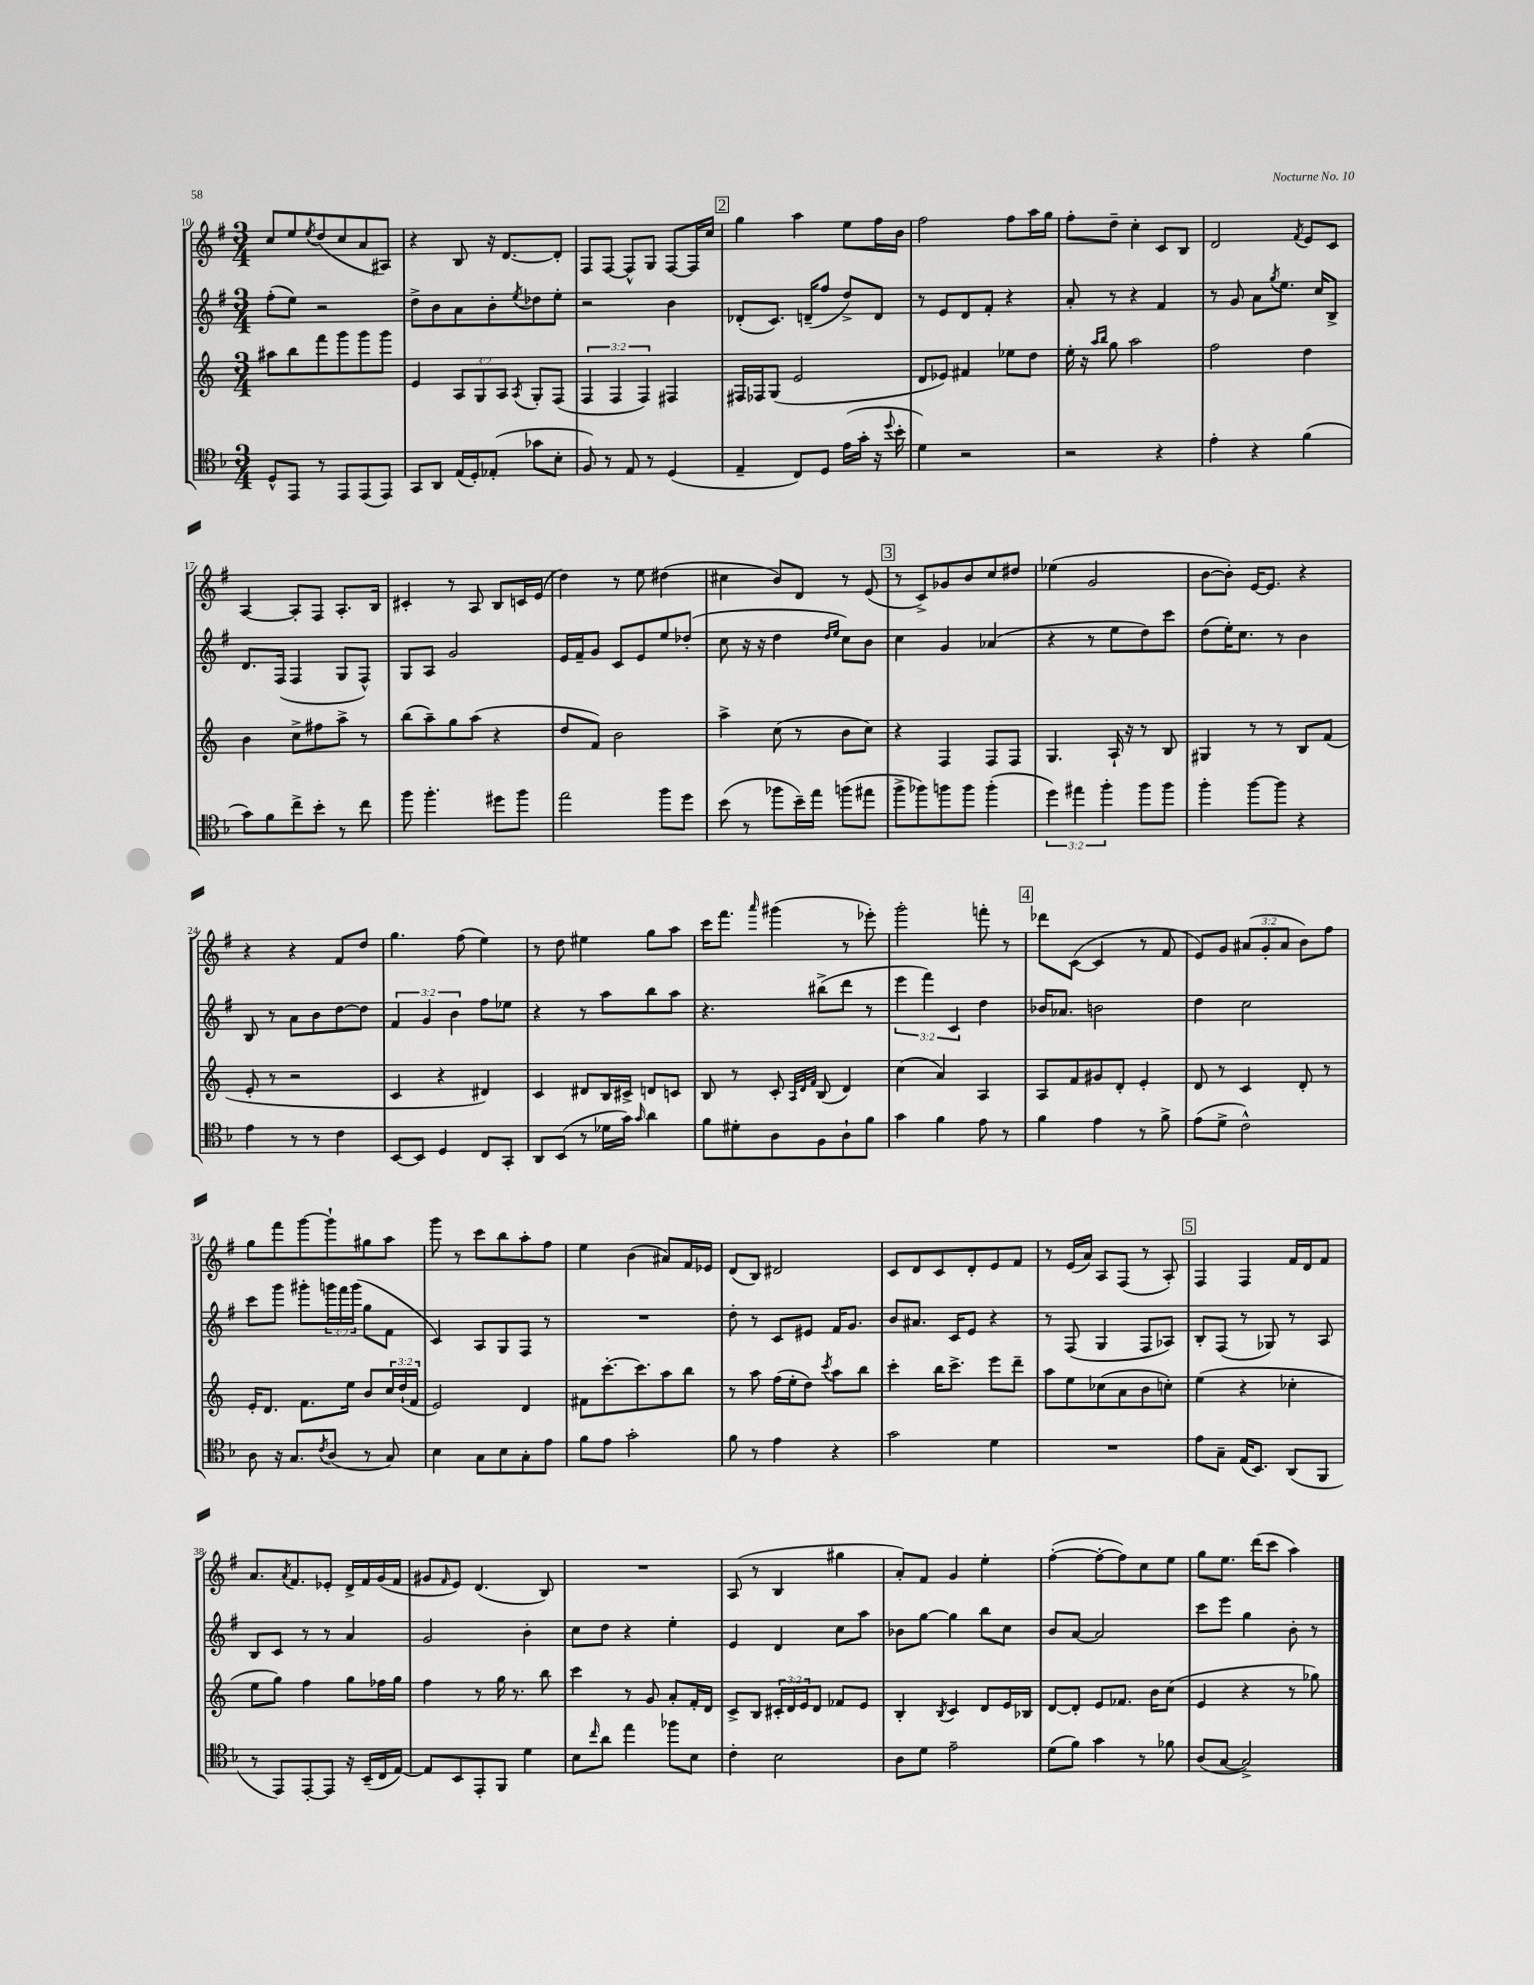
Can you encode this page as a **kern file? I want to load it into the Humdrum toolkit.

**kern	**kern	**kern	**kern
*staff4	*staff3	*staff2	*staff1
*clefC4	*clefG2	*clefG2	*clefG2
*k[b-]	*k[]	*k[f#]	*k[f#]
*M3/4	*M3/4	*M3/4	*M3/4
8D^^	8aa#	(8ff#'	8cc
8EE	8bb	8ee)	8ee
.	.	.	8qee
8r	8fff	2r	(8dd
8EE	8ggg	.	8cc
(8EE	8ggg	.	8a
8EE)	8ggg	.	8A#)
=	=	=	=
8GG	4e	8dd^	4r
8AA	.	8b	.
(16E	12A	8a	8B
16D')	.	.	.
.	12G	.	.
(8E-'	.	8b'	16r
.	12A	.	.
.	.	.	[8.d
.	8qA	8qee	.
8g-	8G'	8dd-	.
8B-'	(8F	8ee'	8d']
=	=	=	=
8F)	6F	2r	8F#
8r	.	.	[8F#
.	6F	.	.
8E	.	.	8F#^^]
.	6F)	.	.
8r	.	.	8G
(4D	4F#	4b	[8F#
.	.	.	16F#]
.	.	.	16cc
=	=	=	=
4E~	16F#	(8d-'	4gg
.	16F-	.	.
.	(8G	8.c)	.
8C)	2e	.	4aa
.	.	(16d~	.
8D	.	8ff#	.
(16e	.	8dd^)	8ee
16g'	.	.	.
16r	.	8d	16ff#
8qqdd	.	.	.
16b-'	.	.	16b
=	=	=	=
4d)	8d	8r	2ff#
.	8e-)	8e	.
2r	4f#	8d	.
.	.	8f#'	.
.	8ee-	4r	8ff#
.	8dd	.	16aa
.	.	.	16gg
=	=	=	=
2r	16ee'	8a'	8ff#'
.	16r	.	.
.	16qqaa	.	.
.	16qqbb	.	.
.	8gg	8r	8dd~
.	2aa	4r	4cc'
4r	.	4f#	8c
.	.	.	8B
=	=	=	=
4e'	2ff	8r	2d
.	.	8g	.
4r	.	8a	.
.	.	8qgg	.
.	.	8.ee	.
.	.	.	8qf#
(4f	4dd	.	8e
.	.	16cc	.
.	.	8B^	8c
=	=	=	=
8g)	4b	8.d	[4A
8f	.	.	.
.	.	(16F#	.
8cc^	8cc^	4F#	8A']
8b-'	8ff#	.	8F#
8r	8aa^	8G	8.A'
8cc	8r	8F#^^)	.
.	.	.	16B
=	=	=	=
8ff	(8bb	8G	4c#'
4.ff'	8aa~)	8A	.
.	8gg	2g	8r
.	(8aa	.	8A
8dd#	4r	.	8B
8ff	.	.	16c
.	.	.	(16e
=	=	=	=
2ee	8dd	16e	4dd)
.	.	16f#~	.
.	8f)	8g	.
.	2b	8c	8r
.	.	8e	8ee
8ff	.	8ee	(4dd#
8dd	.	(8dd-'	.
=	=	=	=
(8b-	4aa^	8cc	4cc#
8r	.	16r	.
.	.	16r	.
8ff-	(8cc	4dd	8b)
16b-~)	8r	.	8d
16ee	.	.	.
.	.	16qqdd	.
.	.	16qqee	.
(8ff	8b	8cc)	8r
8ee#	8cc)	8b	(8e
=	=	=	=
8ff^	4r	4cc	8r
8ff-)	.	.	8c^)
8ff	4F	4g	8g-
8ff	.	.	8b
(4ff'	8F	(4a-	8cc
.	8F	.	8dd#
=	=	=	=
6dd)	4.G	4r	(4ee-
6ee#	.	.	.
.	.	8r	2g
6ff'	.	.	.
.	16A`	8ee	.
.	16r	.	.
8ff	8r	8dd)	.
8ff	8B	8ccc	.
=	=	=	=
4ff'	4G#	(8dd	[8b
.	.	16ee')	8b'])
.	.	8.cc	.
[8ff	8r	.	[16e
.	.	.	8.e]
8ff]	8r	8r	.
4r	8B	4b	4r
.	(8f	.	.
=	=	=	=
4e	8e'	8B	4r
.	8r	8r	.
8r	2r	8a	4r
8r	.	8b	.
4c	.	[8dd	8f#
.	.	8dd]	8dd
=	=	=	=
[8BB-	4c	6f#	4.gg
8BB-]	.	.	.
.	.	6g	.
4D	4r	.	.
.	.	6b	.
.	.	.	(8ff#
8C	4d#)	8ff#	4ee)
8GG'	.	8ee-	.
=	=	=	=
8AA	4c	4r	8r
(8BB-	.	.	8dd
8r	8d#	8r	4ee#
16d-	16B	8aa	.
16g)	16c#^	.	.
16qqg	.	.	.
4a	8d	8bb	8gg
.	8c	8aa	8aa
=	=	=	=
8f	8B	4.r	16ccc
.	.	.	8.fff#
8d#'	8r	.	.
.	.	.	16qqaaa
8A	8c'	.	(4ggg#
.	32qqA	.	.
.	32qqd	.	.
.	32qqf	.	.
8F	(8B	(8bb#^	.
8A`	4d)	8ddd	8r
8f	.	8r	8eee-')
=	=	=	=
4g	(4cc	6eee	2ggg'
.	.	6fff#)	.
4f	4a)	.	.
.	.	6c	.
8e	4A	4dd	8fff'
8r	.	.	8r
=	=	=	=
4f	8A	16b-	8ddd-
.	.	8.a-	.
.	8f	.	([8c
4e	8g#	2b	4c]
.	8d'	.	.
8r	4e'	.	8r
8f^	.	.	8f#
=	=	=	=
(8e	8d	4dd	8e)
8d^	8r	.	8g
2c^^)	4c	2cc	(12a#
.	.	.	12g'
.	.	.	12a#
.	8d'	.	8b)
.	8r	.	8ff#
=	=	=	=
8A	16e'	8ccc	8gg
.	8.d	.	.
16r	.	8ggg	8fff#
8.G	.	.	.
.	8.f	8ggg#'	[8ggg
8qc	.	.	.
(8A	.	24ggg	8ggg`]
.	.	24fff#	.
.	16ee	.	.
.	.	(24ggg	.
8r	8b	8gg	8gg#
8G)	24cc	8f#	8aa
.	(24dd`	.	.
.	24f	.	.
=	=	=	=
4B-	2e)	4c)	8ggg
.	.	.	8r
8G	.	8A	8ccc
8B-	.	8G	8bb
8G'	4d	8F#	8aa'
8e	.	8r	8ff#
=	=	=	=
8f	8f#	2.r	4ee
8e	[8.ccc'	.	.
2g'	.	.	(4b
.	8.ccc]	.	.
.	8aa	.	8a#)
.	8bb	.	16f#
.	.	.	16e-
=	=	=	=
8f	8r	8dd'	(8d
8r	8aa	8r	8B)
4e	(16ff	8c	2d#
.	16ee'	.	.
.	8dd)	8e#	.
.	8qccc	.	.
4r	8aa	16f#	.
.	.	8.g	.
.	8bb	.	.
=	=	=	=
2g	4ccc'	8b	8c
.	.	8.a#	8d
.	16bb	.	8c
.	8.ccc^	16c	.
.	.	8e	8d'
4d	8eee	4r	8e
.	8ddd~	.	8f#
=	=	=	=
2.r	8aa	8r	8r
.	8ee	(8F#	(16e
.	.	.	16a)
.	(8cc-	4G	8A
.	8a	.	(8F#
.	8b	8F#	8r
.	8cc')	8A-)	8A')
=	=	=	=
8e	(4ee	8B'	4F#
8G~	.	(8F#	.
(16E	4r	8r	4F#
8.BB-)	.	.	.
.	.	8G-)	.
(8AA	4cc-'	8r	16f#
.	.	.	16d
8FF	.	8A	8f#
=	=	=	=
8r	8ee	8B	8.a
8EE)	8gg)	8c	.
.	.	.	8qa
.	.	.	8.f#
[8EE'	4ff	8r	.
8EE]	.	8r	8e-'
16r	8gg	4a	16d^
(16BB-~	.	.	16f#
16C	16ff-	.	(16g
[16E)	16gg	.	16f#
=	=	=	=
8E]	4ff	2g	8g#
.	.	.	16qqf#
8BB-	.	.	8e)
8EE'	8r	.	(4.d
8FF	16gg	.	.
.	8.r	.	.
4d	.	4b'	.
.	8bb	.	8B)
=	=	=	=
8B-	4ccc	8cc	2.r
16qqcc	.	.	.
8a	.	8dd	.
4ee	8r	4r	.
.	8g	.	.
8ff-	8a'	4ee'	.
8B-	16f'	.	.
.	16d	.	.
=	=	=	=
4c'	8c^	4e	(8A
.	8B	.	8r
2B-	24c#'	4d	4B
.	24d	.	.
.	24e	.	.
.	8d	.	.
.	8f-	8cc	4gg#
.	8e	8aa	.
=	=	=	=
8A	4B'	8b-	8a')
8d	.	[8gg	8f#
.	8qB	.	.
2e~	4c	4gg]	4g
.	8d	8bb	4ee'
.	16e	8cc	.
.	16B-	.	.
=	=	=	=
(8d	[8d	8b	([4ff#'
8f)	8d']	[8a	.
4g	8e	2a]	8ff#'_
.	8.f-	.	8ff#])
8r	.	.	8cc
.	16b	.	.
8f-	(8cc	.	8ee
=	=	=	=
(8A	4e	8ccc	8gg
[8G	.	8eee	8.ee
2G^])	4r	4gg	.
.	.	.	(16ddd
.	.	.	8ccc
.	8r	8b'	4aa)
.	8gg-)	8r	.
==	==	==	==
*-	*-	*-	*-
